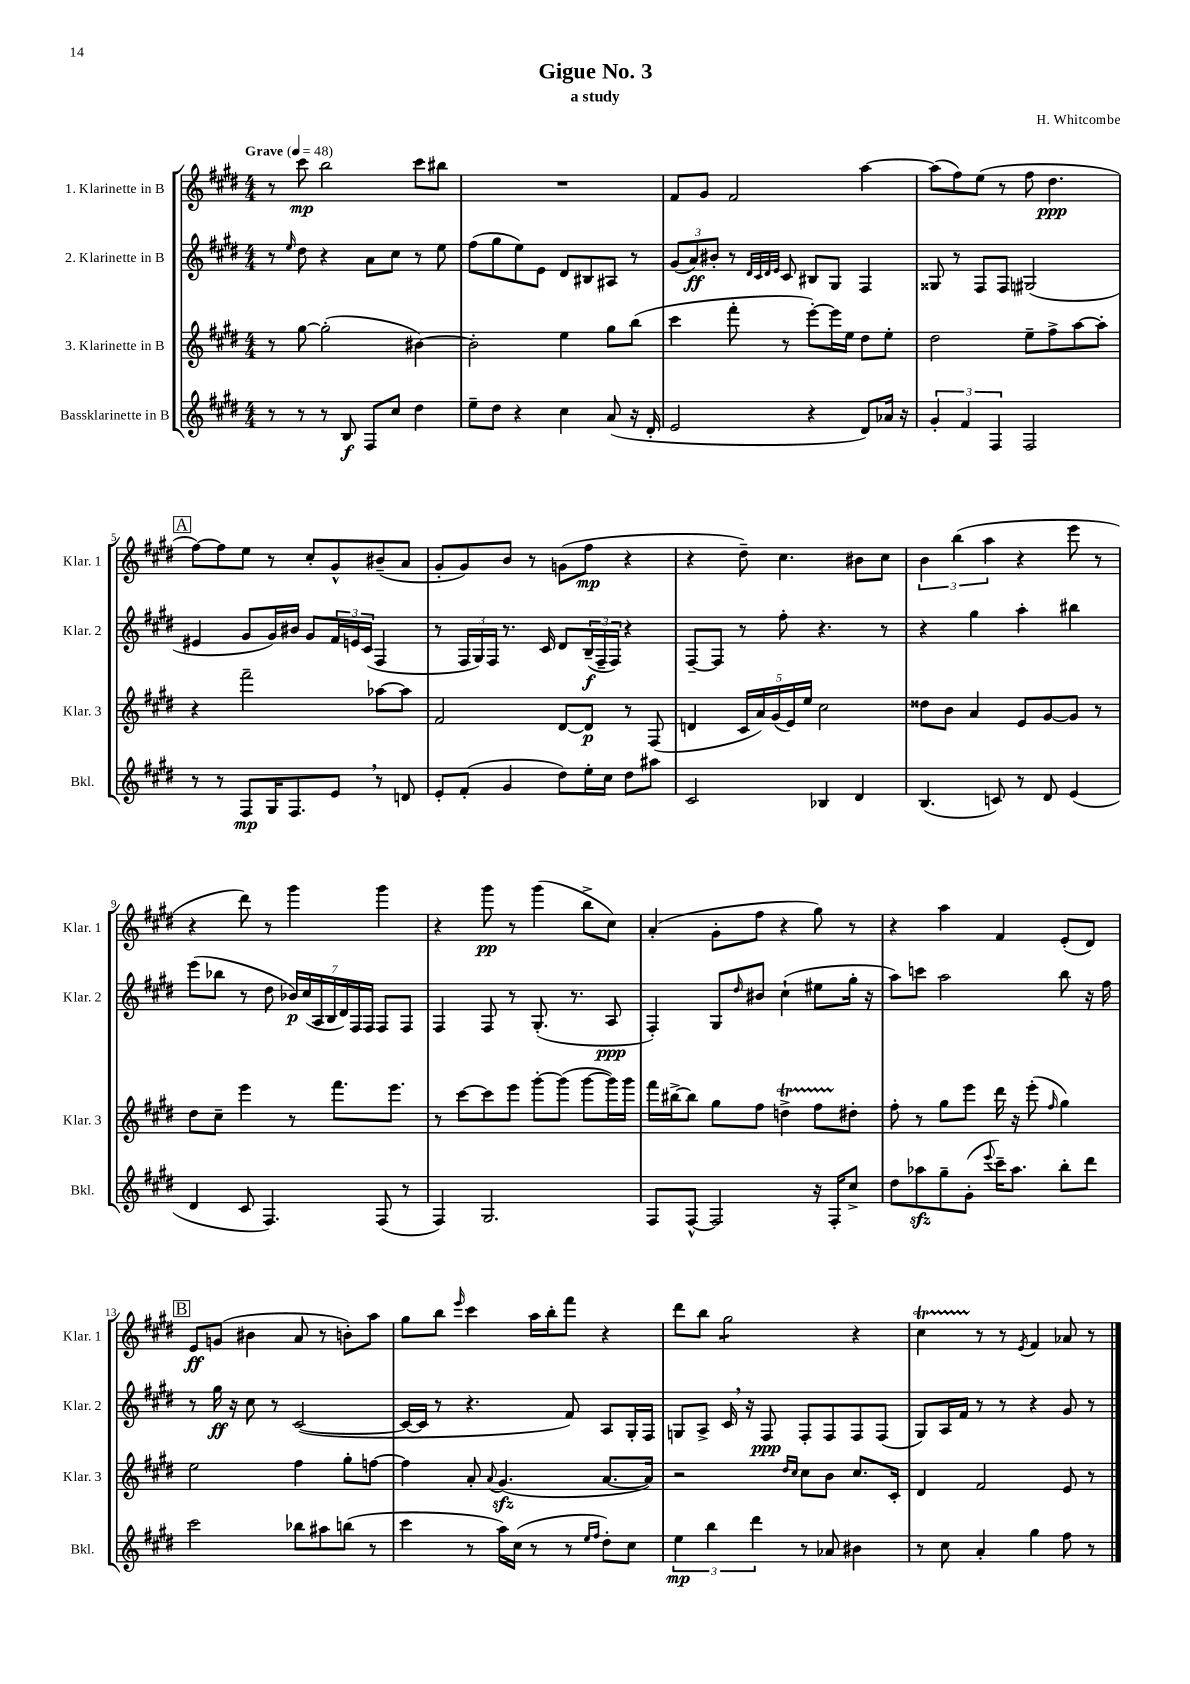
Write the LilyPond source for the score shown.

\header { title = "Gigue No. 3" composer = "H. Whitcombe" subtitle = "a study" }
<<
\new StaffGroup <<
\new Staff = "s0" \with { instrumentName = "1. Klarinette in B" shortInstrumentName = "Klar. 1" } {
    \clef treble \key e \major \numericTimeSignature \time 4/4 \tempo "Grave" 4 = 48
    r8 cis'''8\mp b''2 cis'''8 bis''8 |
    R1 |
    fis'8 gis'8 fis'2 a''4~ |
    a''8( fis''8) e''8( r8 fis''8 dis''4.\ppp |
    \mark \markup { \box "A" } fis''8~) fis''8 e''8 r8 cis''8-. gis'8-^ bis'8--( a'8 |
    gis'8-. gis'8) b'8 r8 g'8( fis''8\mp r4 |
    r4 dis''8--) cis''4. bis'8 cis''8 |
    \tuplet 3/2 { b'4 b''4( a''4 } r4 e'''8 r8 |
    r4 dis'''8) r8 gis'''4 gis'''4 |
    r4 gis'''8\pp r8 gis'''4( b''8-> cis''8) |
    a'4-.( gis'8-. fis''8 r4 gis''8) r8 |
    r4 a''4 fis'4 e'8-.( dis'8) |
    \mark \markup { \box "B" } e'8\ff g'8( bis'4 a'8 r8 b'8-.) a''8 |
    gis''8 b''8 \grace { e'''16 } cis'''4 a''16 b''16-. fis'''8 r4 |
    dis'''8 b''8 gis''2:8 r4 |
    cis''4\startTrillSpan r8\stopTrillSpan r8 \acciaccatura { e'8 } fis'4 aes'8 r8 \bar "|." |
}
\new Staff = "s1" \with { instrumentName = "2. Klarinette in B" shortInstrumentName = "Klar. 2" } {
    \clef treble \key e \major \numericTimeSignature \time 4/4
    r8 \grace { e''16 } dis''8 r4 a'8 cis''8 r8 e''8 |
    fis''8( gis''8 e''8) e'8 dis'8 bis8 ais8 r8 |
    \tuplet 3/2 { gis'8( a'8\ff) bis'8-. } r8 \grace { dis'32 cis'32 dis'32 e'32 } cis'8 bis8 gis8 fis4 |
    gisis8 r8 fis8 fis8 gis2( |
    \mark \markup { \box "A" } eis'4 gis'8 gis'16) bis'16 gis'8 \tuplet 3/2 { fis'16 e'16 cis'16( } fis4 |
    r8 \tuplet 3/2 { fis16 gis16) fis16 } r8. cis'16 dis'8 \tuplet 3/2 { b16--\f( fis16-- fis16) } r4 |
    fis8~-- fis8 r8 fis''8-. r4. r8 |
    r4 gis''4 a''4-. bis''4 |
    e'''8( bes''8 r8 dis''8 \tuplet 7/4 { bes'16\p) cis''16( a16 b16 dis'16) fis16 fis16 } fis8 fis8 |
    fis4 fis8 r8 gis8.-.( r8. a8\ppp |
    fis4-.) gis8 \grace { dis''16 } bis'8 cis''4-!( eis''8 gis''16-. r16 |
    a''8) c'''8 a''2 b''8 r16 fis''16 |
    \mark \markup { \box "B" } r8 gis''16\ff r16 cis''8 r8 cis'2~( |
    cis'16~ cis'16 r8 r4. fis'8) a8 gis16-. fis16 |
    g8 a8-> cis'16 \breathe r16 fis8\ppp fis8-. fis8 fis8 fis8( |
    gis8) a16 fis'16 r8 r8 r4 gis'8 r8 \bar "|." |
}
\new Staff = "s2" \with { instrumentName = "3. Klarinette in B" shortInstrumentName = "Klar. 3" } {
    \clef treble \key e \major \numericTimeSignature \time 4/4
    r8 gis''8~ gis''2-.( bis'4~) |
    bis'2-. e''4 gis''8 b''8( |
    cis'''4 fis'''8-. r8 e'''8~-.) e'''16 e''16 dis''8 e''8-. |
    dis''2 e''8-- fis''8-> a''8~ a''8-. |
    \mark \markup { \box "A" } r4 fis'''2-- aes''8~ aes''8 |
    fis'2 dis'8~ dis'8\p r8 fis8( |
    d'4 \tuplet 5/4 { cis'16 a'16) gis'16( e'16) e''16 } cis''2 |
    disis''8 b'8 a'4 e'8 gis'8~ gis'8 r8 |
    dis''8 cis''8-- e'''4 r8 fis'''8. e'''8. |
    r8 cis'''8~ cis'''8 e'''8 gis'''8~-. gis'''8( gis'''8~ gis'''16) gis'''16 |
    fis'''16 bis''16~-> bis''8 gis''8 fis''8 d''4->\startTrillSpan fis''8 dis''8-.\stopTrillSpan |
    fis''8-. r8 gis''8 e'''8 dis'''16 r16 e'''8-.( \grace { fis''16 } gis''4) |
    \mark \markup { \box "B" } e''2 fis''4 gis''8-. f''8~ |
    f''4 a'8-. \appoggiatura { a'8 } gis'4.\sfz( a'8.~ a'16) |
    r2 \grace { dis''16 cis''16 } cis''8 b'8 cis''8. cis'16-. |
    dis'4 fis'2 e'8 r8 \bar "|." |
}
\new Staff = "s3" \with { instrumentName = "Bassklarinette in B" shortInstrumentName = "Bkl." } {
    \clef treble \key e \major \numericTimeSignature \time 4/4
    r8 r8 r8 b8\f fis8 cis''8 dis''4 |
    e''8-- dis''8 r4 cis''4 a'8( r16 dis'16-. |
    e'2 r4 dis'8) aes'16 r16 |
    \tuplet 3/2 { gis'4-. fis'4 fis4 } fis2 |
    \mark \markup { \box "A" } r8 r8 fis8\mp gis16 fis8. e'8 \breathe r8 d'8 |
    e'8-. fis'8-.( gis'4 dis''8) e''16-. cis''16 dis''8 ais''8 |
    cis'2 bes4 dis'4 |
    b4.( c'8) r8 dis'8 e'4( |
    dis'4 cis'8 fis4.) fis8( r8 |
    fis4) gis2. |
    fis8 fis8~-^ fis2 r16 fis16-. cis''8-> |
    dis''8 aes''8\sfz gis''8-- gis'8-.( \appoggiatura { e'''8 } cis'''16--) aes''8. b''8-. dis'''8 |
    \mark \markup { \box "B" } cis'''2 bes''8 ais''8 b''8( r8 |
    cis'''4 r8 a''16) cis''16( r8 r8 \grace { e''16 fis''16 } dis''8-.) cis''8 |
    \tuplet 3/2 { e''4\mp b''4 dis'''4 } r8 aes'8 bis'4 |
    r8 cis''8 a'4-. gis''4 fis''8 r8 \bar "|." |
}
>>
>>
